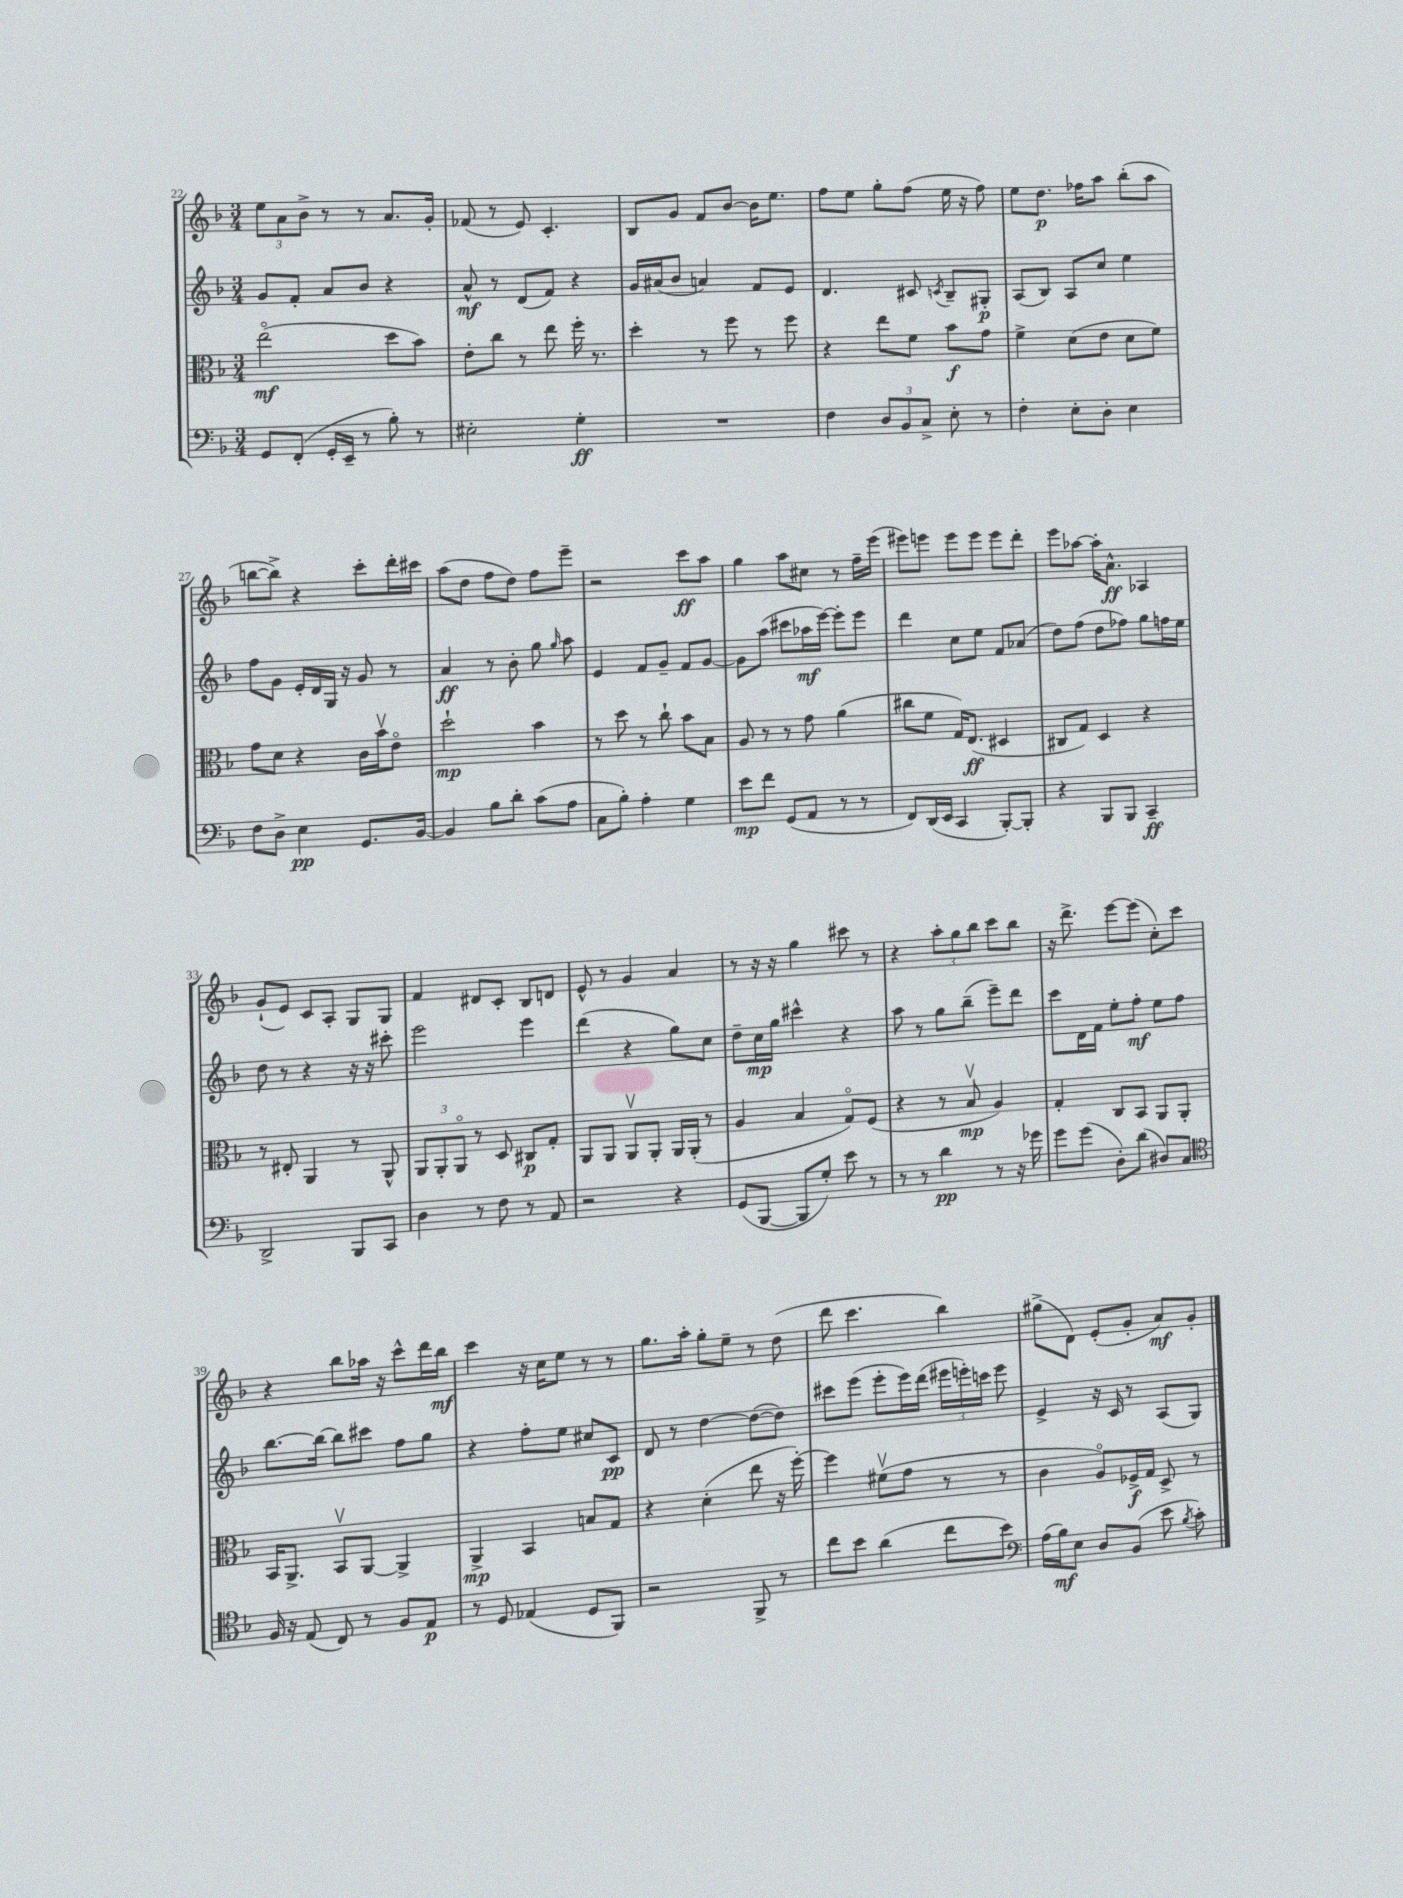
<<
\new StaffGroup <<
\new Staff = "s0" {
    \clef treble \key f \major \numericTimeSignature \time 3/4
    \autoBeamOff \tuplet 3/2 { e''8[ a'8 bes'8]-> } r8 r8 a'8.[ g'16]-. |
    fes'8( r8 e'8) c'4.-. |
    bes8[ g'8] f'8[ bes'8]~ bes'16[ e''8.] |
    f''8[ e''8] g''8[-. f''8]( e''16 r16 f''8) |
    e''8[ d''8.]\p fes''16[ a''8] bes''8[-.( a''8] |
    b''8[~ b''8]->) r4 c'''8[-. d'''16-. cis'''16] |
    a''8[( d''8] f''8[ d''8]) f''8[ e'''8]-- |
    r2 c'''8[\ff a''8] |
    g''4 a''8[ cis''8] r8 f''16[-- e'''16]( |
    eis'''8[) e'''8] e'''8[ e'''8] e'''8[ d'''8]-. |
    e'''8[ aes''8]~ aes''16[-. a'8.]-^\ff aes4 |
    g'8[-!( e'8]) c'8[ a8]-. g8[ g8] |
    f'4 dis'8[ c'8]-. bes8[ d'8] |
    e'8-^ r8 g'4 a'4 |
    r8 r16 r16 g''4 cis'''8 r8 |
    r4 \tuplet 3/2 { a''8[-. g''8 bes''8] } c'''8[ bes''8] |
    r16 d'''8.-> e'''8[~ e'''8]( c''8[-.) c'''8] |
    r4 bes''8[ aes''16] r16 c'''8[-^ d'''16 bes''16]\mf |
    c'''4 r16 c''16[ e''8] r8 r8 |
    g''8.[ a''16]-. g''8[-. e''8]-- r8 d''8( |
    d'''8 c'''4. bes''4) |
    gis''8[->( d'8]) e'8[-.( g'8]-. a'8[\mf) g'8]-. \bar "|." |
}
\new Staff = "s1" {
    \clef treble \key f \major \numericTimeSignature \time 3/4
    \autoBeamOff g'8[ f'8]-. a'8[ bes'8] r4 |
    a'8-^\mf r8 d'8[( f'8]) r4 |
    g'16[ ais'16( bes'8] a'4) f'8[ e'8] |
    d'4. cis'8 \acciaccatura { c'8 } bes8[-- gis8]-.\p |
    a8[( bes8]) a8[ c''8] e''4 |
    f''8[ g'8] e'16[-. d'16 g16] r16 g'8 r8 |
    a'4\ff r8 bes'8-. g''8 \grace { g''16 } a''8 |
    e'4 f'8[ g'8]-- f'8[ g'8]~ |
    g'8[ a''8]( cis'''8[ aes''16\mf e'''16]~) e'''8[-. e'''8] |
    d'''4 c''8[ e''8] f'8[ aes'8]( |
    d''8[) f''8]( d''8[ fes''8]) g''8[ f''16 e''16] |
    d''8 r8 r4 r16 r16 cis'''8-. |
    e'''2 e'''4 |
    d'''4( r4 g''8[) c''8] |
    d''8[-- c''16\mp g''16] cis'''4-^ r4 |
    a''8 r8 g''8[ bes''8]--( e'''8[--) d'''8] |
    c'''8[ d'16 f'16] e''8[-. f''8]-.\mf e''8[ f''8] |
    bes''8.[~ bes''16]~ bes''8[ cis'''8] f''8[ g''8] |
    r4 f''8[-. e''8] cis''8[ c'8]\pp |
    d'8 r8 d''4~ d''8[~( d''8]) |
    cis'''8[ e'''8]( e'''8[-. e'''16) d'''16]( \tuplet 3/2 { eis'''16[ e'''16-.) c'''16] } e'''8 |
    e'4-> r16 c'16 r8 a8[( g8]) \bar "|." |
}
\new Staff = "s2" {
    \clef alto \key f \major \numericTimeSignature \time 3/4
    \autoBeamOff e''2\flageolet\mf( d''8[ bes'8]) |
    e'8[-. c''8] r8 e''8 f''16-. r8. |
    d''4-. r8 f''8 r8 f''8 |
    r4 e''8[ f'8] bes'8[\f g'8] |
    f'4-> d'8[( e'8] d'8[ f'8]) |
    g'8[ d'8] r4 c'16[ bes'16\upbow e'8]\flageolet |
    d''2-!\mp bes'4 |
    r8 d''8 r8 c''8-! bes'8[ bes8] |
    a8 r8 r8 g'8 a'4( |
    cis''8[ f'8] g16[) e8.]\ff( dis4 |
    cis8[ g8]) d4 r4 |
    r8 eis8-. a,4 r8 a,8-^ |
    \tuplet 3/2 { a,8[ a,8-. a,8]\flageolet } r8 d8 cis8[\p g8]-. |
    a,8[ a,8] a,8[\upbow a,8]-. a,16[ a,16]-.( r8 |
    a4 bes4 g8[\flageolet) f8]( |
    r4 r8 bes8\upbow\mp a4) |
    g4-. c8[ bes,8] a,8[ a,8]-. |
    bes,16[ a,8.]-> bes,8[\upbow a,8]~ a,4-> |
    a,4->\mp bes,4 b8[ g8] |
    r4 d'4-.( e''8 r16 f''16~-.) |
    f''4 fis'8[\upbow( g'8] r8 r8 |
    c'4 a8[\flageolet) fes16->\f g16] d8-> r8 \bar "|." |
}
\new Staff = "s3" {
    \clef bass \key f \major \numericTimeSignature \time 3/4
    \autoBeamOff g,8[ f,8]-.( g,16[-. e,16]-- r8 bes8-.) r8 |
    eis2-. g4-.\ff |
    R2. |
    f4 \tuplet 3/2 { d8[ bes,8 c8]-> } e8-. r8 |
    f4-. e8[-. d8]-. e4 |
    f8[ d8]-> e4\pp g,8.[ bes,16]~ |
    bes,4 bes8[ d'8]-. c'8[( a8] |
    c8[ bes8]-.) a4-. g4 |
    e'8[\mp f'8] g,8[( a,8] r8 r8 |
    f,8[) d,16( e,16] c,4 bes,,8[~-.) bes,,8]-. |
    r4 bes,,8[ bes,,8] c,4--\ff |
    d,2-> bes,,8[ c,8] |
    d4 r8 f8 r8 a,8 |
    r2 r4 |
    g,8[( bes,,8]~ bes,,8[ g8]-.) e'8 r8 |
    r8 r8 d'4\pp r8 r16 ges'16 |
    g'8[ g'8]( d8[-.) d'8]( dis8[) c8] |
    \clef tenor f16 r16 e8( c8) r8 f8[ e8]\p |
    r8 d8 ees4( d8[ f,8]) |
    r2 f,8-> r8 |
    c''8[ bes'8] a'4( c''8[ bes'8]) |
    \clef bass a16[( bes16\mf) e8] d8[ bes,8]( e'8 \acciaccatura { bes8 } c'8-.) \bar "|." |
}
>>
>>
\layout { \context { \Score currentBarNumber = #22 } }
